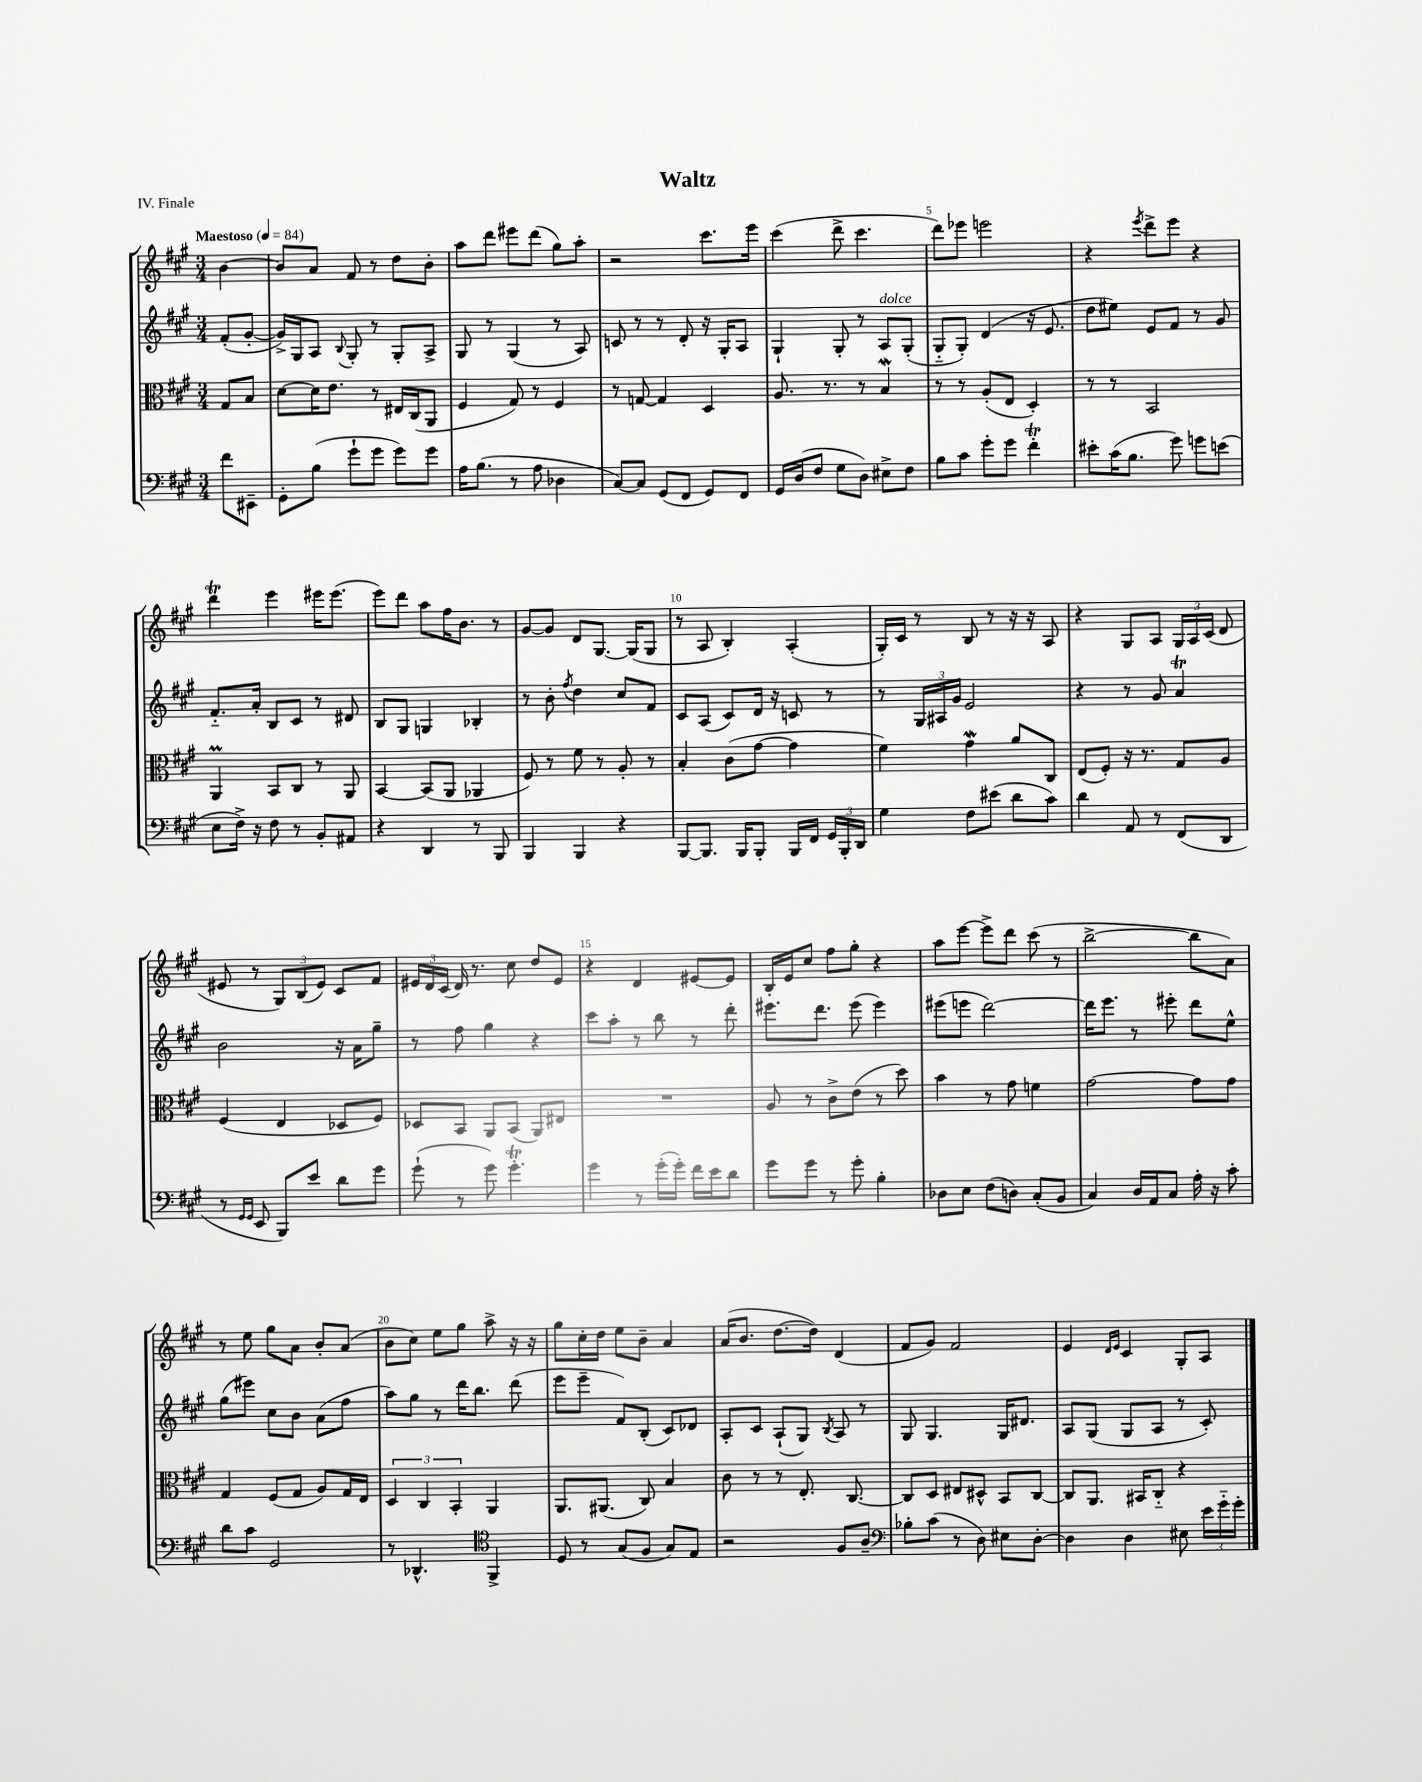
\header { title = "Waltz" piece = "IV. Finale" }
<<
\new StaffGroup <<
\new Staff = "s0" {
    \clef treble \key a \major \numericTimeSignature \time 3/4 \partial 4 \tempo "Maestoso" 4 = 84
    \autoBeamOff b'4~ |
    b'8[ a'8] fis'8 r8 d''8[ b'8]-. |
    a''8[ d'''8] eis'''8[ d'''8]( gis''8[) a''8]-. |
    r2 cis'''8.[ e'''16] |
    cis'''4( d'''8-> cis'''4. |
    d'''8[) ees'''8] e'''2 |
    r4 \acciaccatura { e'''8 } d'''8[-> e'''8] r4 |
    d'''4\trill e'''4 eis'''16[ eis'''8.]( |
    e'''8[) d'''8] a''8[ fis''16 b'8.] r8 |
    gis'8[~ gis'8] d'8[ gis8.]~ gis16[( gis8] |
    r8 a8 b4-.) a4-.( |
    gis16[-.) cis'16] r8 b8 r8 r16 r16 a8 |
    r4 gis8[ a8] \tuplet 3/2 { gis16[ a16 cis'16]( } d'8 |
    eis'8 r8 \tuplet 3/2 { gis8[) b8( eis'8]) } cis'8[ fis'8] |
    \tuplet 3/2 { eis'16[ d'16 cis'16]( } d'16) r8. cis''8 d''8[ eis'8] |
    r4 d'4 eis'8[~ eis'8] |
    b16[-. e'16 cis''8] fis''8[ gis''8]-. r4 |
    a''8[ e'''8]~ e'''8[-> d'''8] cis'''8( r8 |
    b''2~-> b''8[ a'8]) |
    r8 e''8 gis''8[ a'8] b'8[-. a'8]( |
    b'8[ cis''8]) e''8[ gis''8] a''8-> r16 r16 |
    gis''8[ cis''16-. d''16] e''8[ b'8]-- a'4 |
    a'16[( b'8.] d''8.[~ d''16]) d'4( |
    fis'8[ gis'8]) fis'2 |
    e'4 \grace { d'16[ e'16] } cis'4 gis8[-. a8] \bar "|." |
}
\new Staff = "s1" {
    \clef treble \key a \major \numericTimeSignature \time 3/4 \partial 4
    \autoBeamOff fis'8[-.( gis'8]~-. |
    gis'16[->) gis16 a8] \appoggiatura { b8 } gis8-. r8 gis8[-. a8]-> |
    gis8 r8 gis4( r8 a8) |
    c'8 r8 r8 d'8-. r16 gis16[-. a8] |
    gis4-! gis8-. r8 a8[^\markup { \italic "dolce" } gis8]-.( |
    gis8[-_ gis8]-.) d'4( r16 e'8. |
    d''8[ eis''8]) e'8[ fis'8] r8 gis'8 |
    fis'8.[-_ a'16]-. b8[ cis'8] r8 dis'8 |
    b8[ gis8] g4 bes4-. |
    r8 b'8-. \acciaccatura { fis''8 } d''4 cis''8[ fis'8] |
    cis'8[ a8]( cis'8[) d'16] r16 c'8 r8 |
    r8 \tuplet 3/2 { gis16[ ais16 gis'16] } e'2 |
    r4 r8 gis'8 a'4\trill |
    b'2 r16 a'16[ gis''8]-- |
    r8 fis''8 gis''4 r4 |
    cis'''8[ a''8]-. r8 b''8 r8 d'''8-. |
    eis'''8.[ d'''8.] eis'''8( eis'''4) |
    eis'''8[( e'''8] d'''2~) |
    d'''16[ e'''8.] r8 eis'''8-. d'''8[ e''8]-^ |
    gis''8[( eis'''8]) cis''8[ b'8] a'8[( fis''8] |
    a''8[) gis''8] r8 d'''16[ b''8.] d'''8( |
    e'''8[ e'''8]-- fis'8[) b8]-.( cis'8[) des'8] |
    a8[-. cis'8] a8[-!( gis8]) \acciaccatura { b8 } a8 r8 |
    gis8 gis4. gis16[ dis'8.] |
    a8[ gis8]( gis8[ a8] r8 cis'8-.) \bar "|." |
}
\new Staff = "s2" {
    \clef alto \key a \major \numericTimeSignature \time 3/4 \partial 4
    \autoBeamOff gis8[ b8] |
    d'8[~ d'16 e'8.] r8 eis16[ cis16( a,8] |
    fis4 gis8) r8 fis4 |
    r8 g8~ g4 d4 |
    a8. r8. r8 b4\mordent |
    r8 r8 a8[-.( e8] d4-.) |
    r8 r8 b,2 |
    a,4\prall b,8[ cis8] r8 a,8 |
    b,4~ b,8[( a,8] aes,4 |
    fis8) r8 fis'8 r8 a8-. r8 |
    b4-. cis'8[( gis'8]~ gis'4 |
    fis'4) gis'4\mordent a'8[ cis8] |
    e8[( fis8]-.) r16 r8. gis8[ a8] |
    fis4( e4 des8[ fis8]) |
    des8[ b,8] a,8[ b,8]( a,8[) eis8] |
    R2. |
    a8 r8 cis'8[-> e'8]( r8 d''8) |
    b'4 r8 gis'8 f'4 |
    gis'2~ gis'8[ gis'8] |
    gis4 fis8[( gis8] a8[) gis16 e16] |
    \tuplet 3/2 { d4 cis4 b,4-. } a,4 |
    a,8.[ ais,8.]( cis8) b4 |
    cis'8 r8 r8 e8.-. cis8.~ |
    cis8[ d8] eis8[ dis8]-^ b,8[ cis8]~ |
    cis8[ a,8.] bis,16[ cis8]-_ r4 \bar "|." |
}
\new Staff = "s3" {
    \clef bass \key a \major \numericTimeSignature \time 3/4 \partial 4
    \autoBeamOff fis'8[ eis,8]-- |
    gis,8[-. b8]( gis'8[-! gis'8] gis'8[) gis'8] |
    a16[ b8.]( r8 a8 des4 |
    cis8[~) cis8] gis,8[( fis,8] gis,8[) fis,8] |
    gis,16[ d16( fis8] gis8[ d8]) eis8[-> fis8] |
    b8[ cis'8] gis'8[-. gis'8] fis'4-.\trill |
    eis'8[-. cis'16( b8.] gis'8) g'8[ e'8]( |
    e8[ fis16]->) r16 fis8 r8 b,8[-. ais,8] |
    r4 d,4 r8 b,,8 |
    b,,4 b,,4 r4 |
    b,,8[~ b,,8.] b,,16[ b,,8]-. b,,16[ fis,16] \tuplet 3/2 { gis,16[ b,,16-. d,16] } |
    gis4 fis8[ eis'8]( d'8[ cis'8]) |
    d'4 a,8 r8 fis,8[( d,8] |
    r8 \grace { gis,16[ gis,16] } e,8 b,,8[) e'8] d'8[ gis'8] |
    gis'8-!( r8 gis'8) gis'4.-.\trill |
    gis'4 r8 gis'16[-.( gis'16]-.) fis'16[ e'16 d'8] |
    gis'8[ gis'8] r8 gis'8-. b4-. |
    des8[ e8] fis8[( d8]) cis8[-.( b,8] |
    cis4) d16[ a,16 cis8] a16-. r16 cis'8-. |
    d'8[ cis'8] gis,2 |
    r8 des,4.-^ \clef tenor fis,4-> |
    d8 r8 gis8[( fis8] gis8[) e8] |
    r2 fis8[ a8]-- |
    \clef bass bes8[-. cis'8]( r8 d8) eis8[ d8]~-. |
    d4 d4 eis8 \tuplet 3/2 { e'16[ gis'16-_ gis'16]-. } \bar "|." |
}
>>
>>
\layout { \context { \Score \override BarNumber.break-visibility = ##(#f #t #t) barNumberVisibility = #(every-nth-bar-number-visible 5) } }
